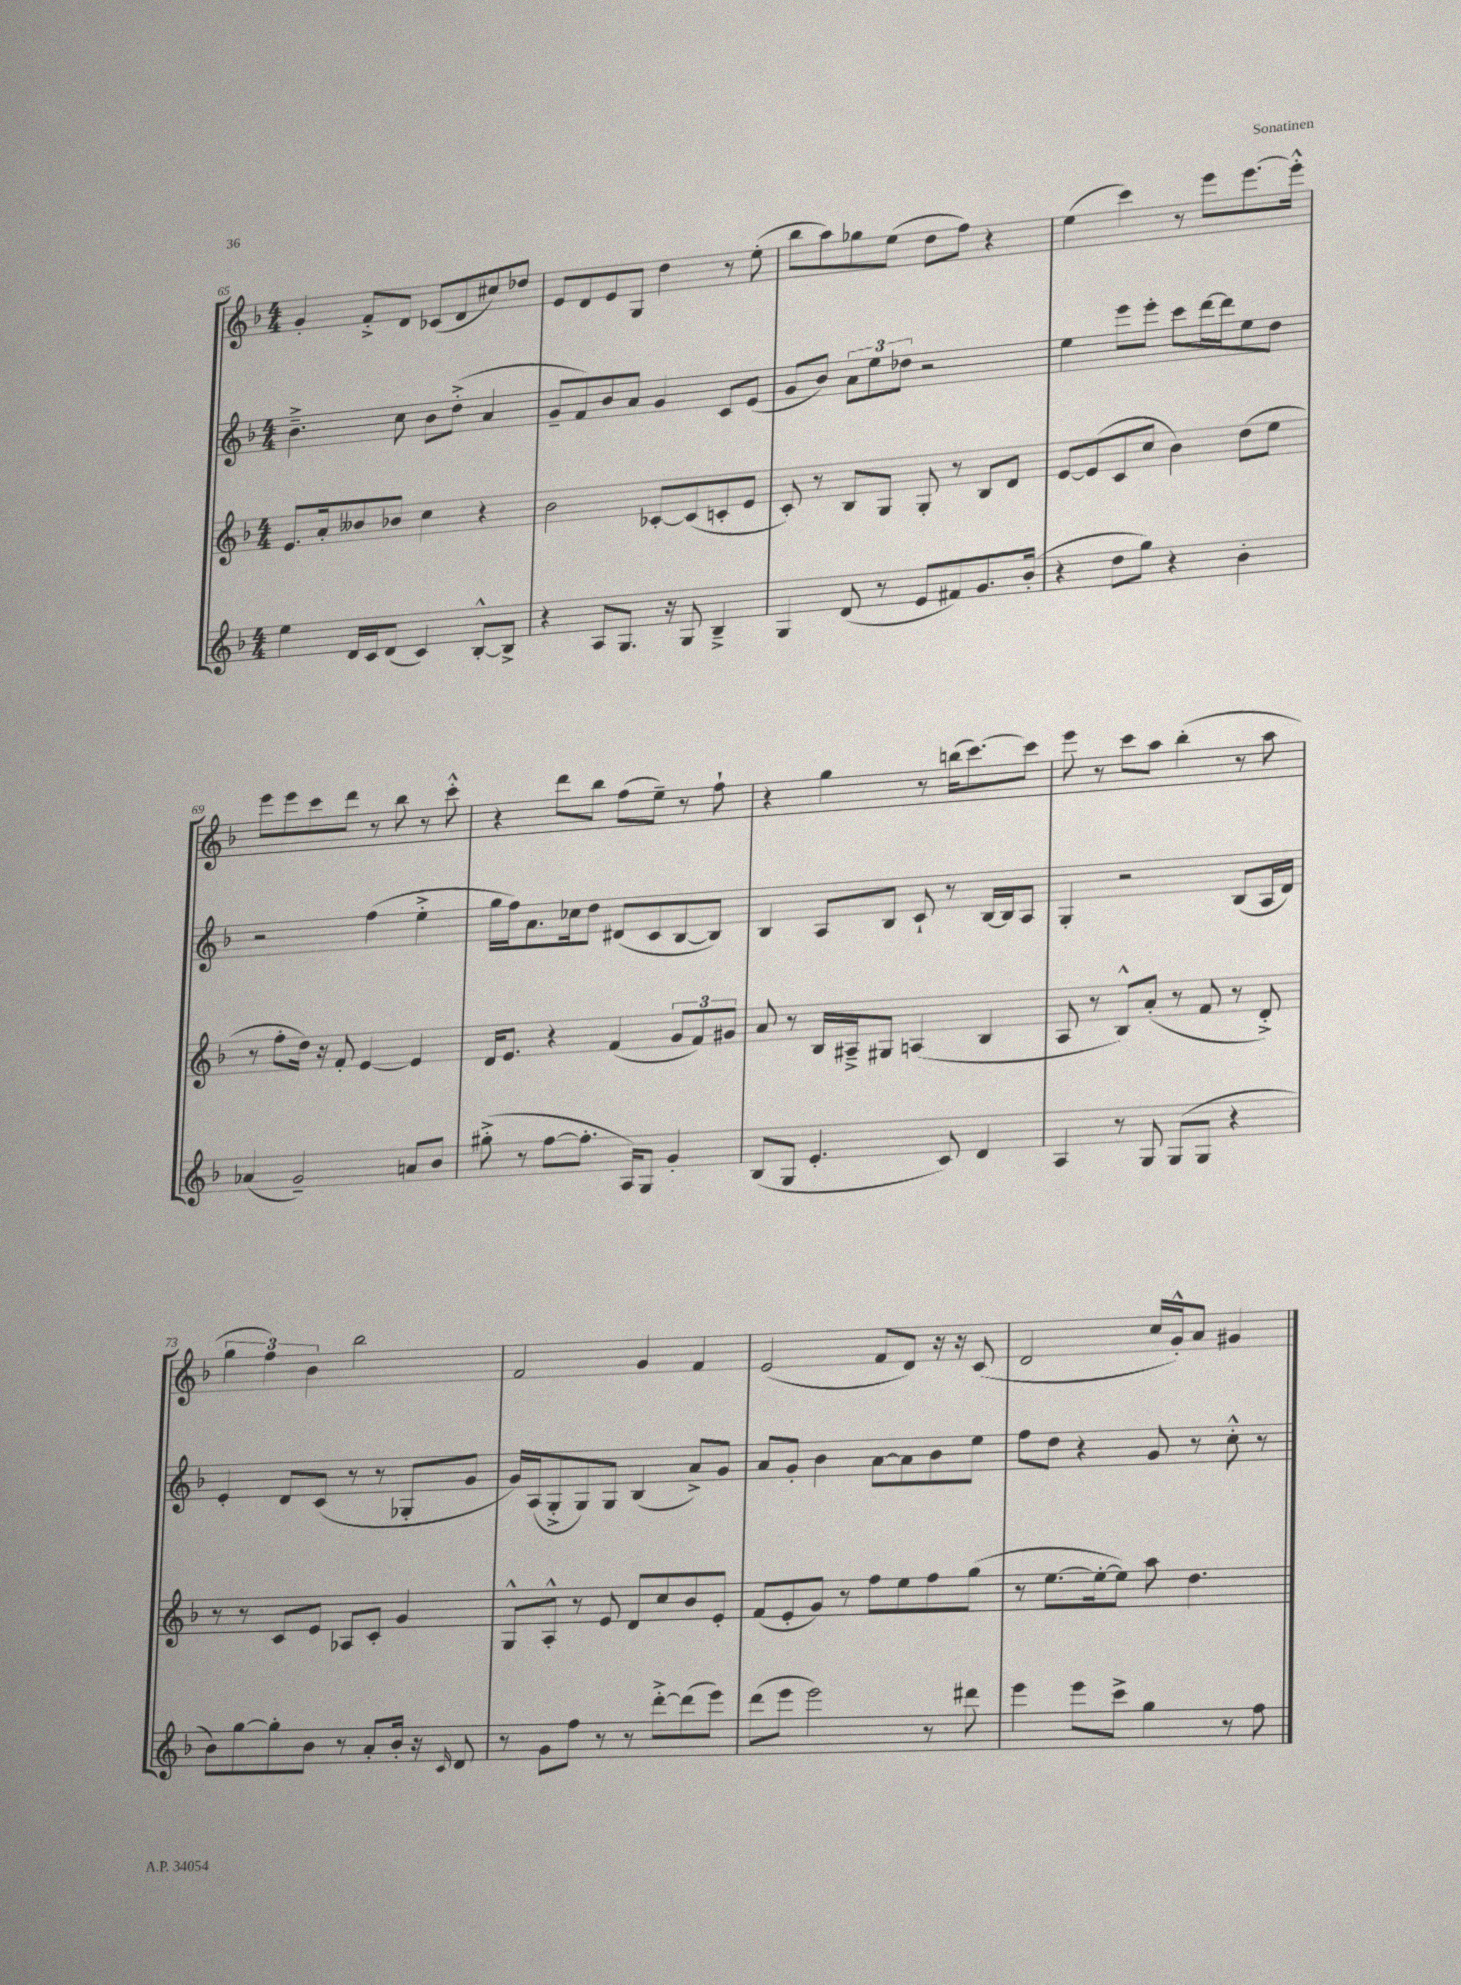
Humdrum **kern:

**kern	**kern	**kern	**kern
*staff4	*staff3	*staff2	*staff1
*clefG2	*clefG2	*clefG2	*clefG2
*k[b-]	*k[b-]	*k[b-]	*k[b-]
*M4/4	*M4/4	*M4/4	*M4/4
4ee\	8.e/L	4.b-~^\	4g'/
.	16a'/k	.	.
16d/LL	8b--/	.	8f'^/L
16c/J	.	.	.
(8d/J	8b-/J	8cc\	8d/J
4c/)	4cc\	8b-\L	(8c-/L
.	.	(8dd'^\J	8d/
[8B-'^^/L	4r	4a/	8cc#/)
8B-^/]J	.	.	8dd-/J
=	=	=	=
4r	2b-\	8g~/L	8e/L
.	.	8f/)	8d/
8A/L	.	8b-/	8e/
8.G/J	.	8a/J	8G/J
.	[8c-'/L	4g/	4dd\
16r	.	.	.
8G/	(8c-/]	.	.
4B-~^/	8c'/	8c/L	8r
.	8e/J	(8e/J	(8ee'\
=	=	=	=
4G/	8c'/)	8g/L	8bb-\L
.	8r	8b-/J)	8aa\)
(8d/	8B-/L	12a\L	8gg-\
.	.	12ee\	.
8r	8G/J	.	(8ee\J
.	.	12dd-\J	.
8e/L	8G'/	2r	8dd\L
8f#/)	8r	.	8ff\J)
8.g/	8B-/L	.	4r
.	8d/J	.	.
(16b-'/Jk	.	.	.
=	=	=	=
4r	[8e/L	4ee\	(4ee\
.	(8e/]	.	.
8dd\L	8c/	8eee\L	4ccc\)
8gg\J)	8cc/J	8eee'\J	.
4r	4b-\)	8ccc\L	8r
.	.	[16ddd\L	8eee\L
.	.	16ddd\]J	.
4b-'\	(8dd\L	8ee\	[8.eee\
.	8ee\J	8dd\J	.
.	.	.	16eee'^^\]Jk
=	=	=	=
(4a-/	8r	2r	8eee\L
.	8ff'\L	.	8eee\
2g~/)	16dd\Jk)	.	8ccc\
.	16r	.	.
.	8f'/	.	8ddd\J
.	[4e/	(4ff\	8r
.	.	.	8bb-\
8a/L	4e/]	4ee'^\	8r
8b-/J	.	.	8ccc'^^\
=	=	=	=
(8gg#'^\	16d/LK	16gg\LL	4r
.	8.e/J	16ff\J)	.
8r	.	8.a\	.
[8ff\L	4r	.	8ddd\L
.	.	16cc-\k	.
8.ff'\]J	.	8dd\J	8bb-\J
.	(4f/	(8d#/L	(8ff\L
16A/LK)	.	.	.
8G/J	.	8c/	8ee~\J)
4g'/	12g/L	[8B-/	8r
.	12f/)	.	.
.	.	8B-/]J)	8ff`\
.	12g#/J	.	.
=	=	=	=
(8B-/L	8a/	4B-/	4r
8G/J	8r	.	.
4.e'/	16B-/LL	8A/L	4gg\
.	16A#~^/J	.	.
.	8G#/J	8B-/J	.
.	(4A/	8c`/	8r
8c/)	.	8r	(16bb\LK
.	.	.	[8.ccc\)
4d/	4B-/	[16B-/LL	.
.	.	16B-/]J	.
.	.	8A/J	8ccc\]J
=	=	=	=
4A/	8A/	4G'/	8eee\
.	8r	.	8r
8r	8B-^^/L)	2r	8ccc\L
8G/	(8a'/J	.	8aa\J
(8G/L	8r	.	(4bb-'\
8G/J	8f/	.	.
4r	8r	(8B-/L	8r
.	8d'^/)	16A/L	8aa\
.	.	16d/JJ)	.
=	=	=	=
8b-\L)	8r	4e'/	6gg\
[8gg\	8r	.	.
.	.	.	6ff\)
8gg'\]	8c/L	8d/L	.
.	.	.	6b-\
8b-\J	8e/J	(8c/J	.
8r	8A-/L	8r	2bb-\
8a'/L	8c'/J	8r	.
16b-'/Jk	4g/	8G-'/L	.
16r	.	.	.
16qqc/	.	.	.
8d/	.	8g/J	.
=	=	=	=
8r	8G^^/L	16g/LL)	2f/
.	.	(16A/J	.
8g\L	8A'^^/J	8G'^/	.
8ff\J	8r	8G/)	.
8r	8e/	8G/J	.
8r	8d/L	(4B-/	4g/
[8ddd'^\L	8cc/	.	.
(8ddd\]	8b-/	8a^/L)	4f/
8eee\J)	8e'/J	8g/J	.
=	=	=	=
(8ddd\L	(8f/L	8a/L	(2e/
8eee\J	8e'/	8g'/J	.
2eee\)	8g/J)	4b-\	.
.	8r	.	.
.	8ff\L	[8a\L	8f/L
.	8ee\	8a\]	8d/J)
8r	8ff\	8b-\	16r
.	.	.	16r
8ddd#\	(8gg\J	8ee\J	(8c/
=	=	=	=
4eee\	8r	8ff\L	2d/
.	[8.ee\L	8dd\J	.
8eee\L	.	4r	.
.	16ee'\_k	.	.
8ccc^\J	8ee\]J)	.	.
4gg\	8aa\	8g/	16cc/LL
.	.	.	16g'^^/J)
.	4.dd\	8r	8a/J
8r	.	8cc'^^\	4g#/
8ff\	.	8r	.
==	==	==	==
*-	*-	*-	*-
